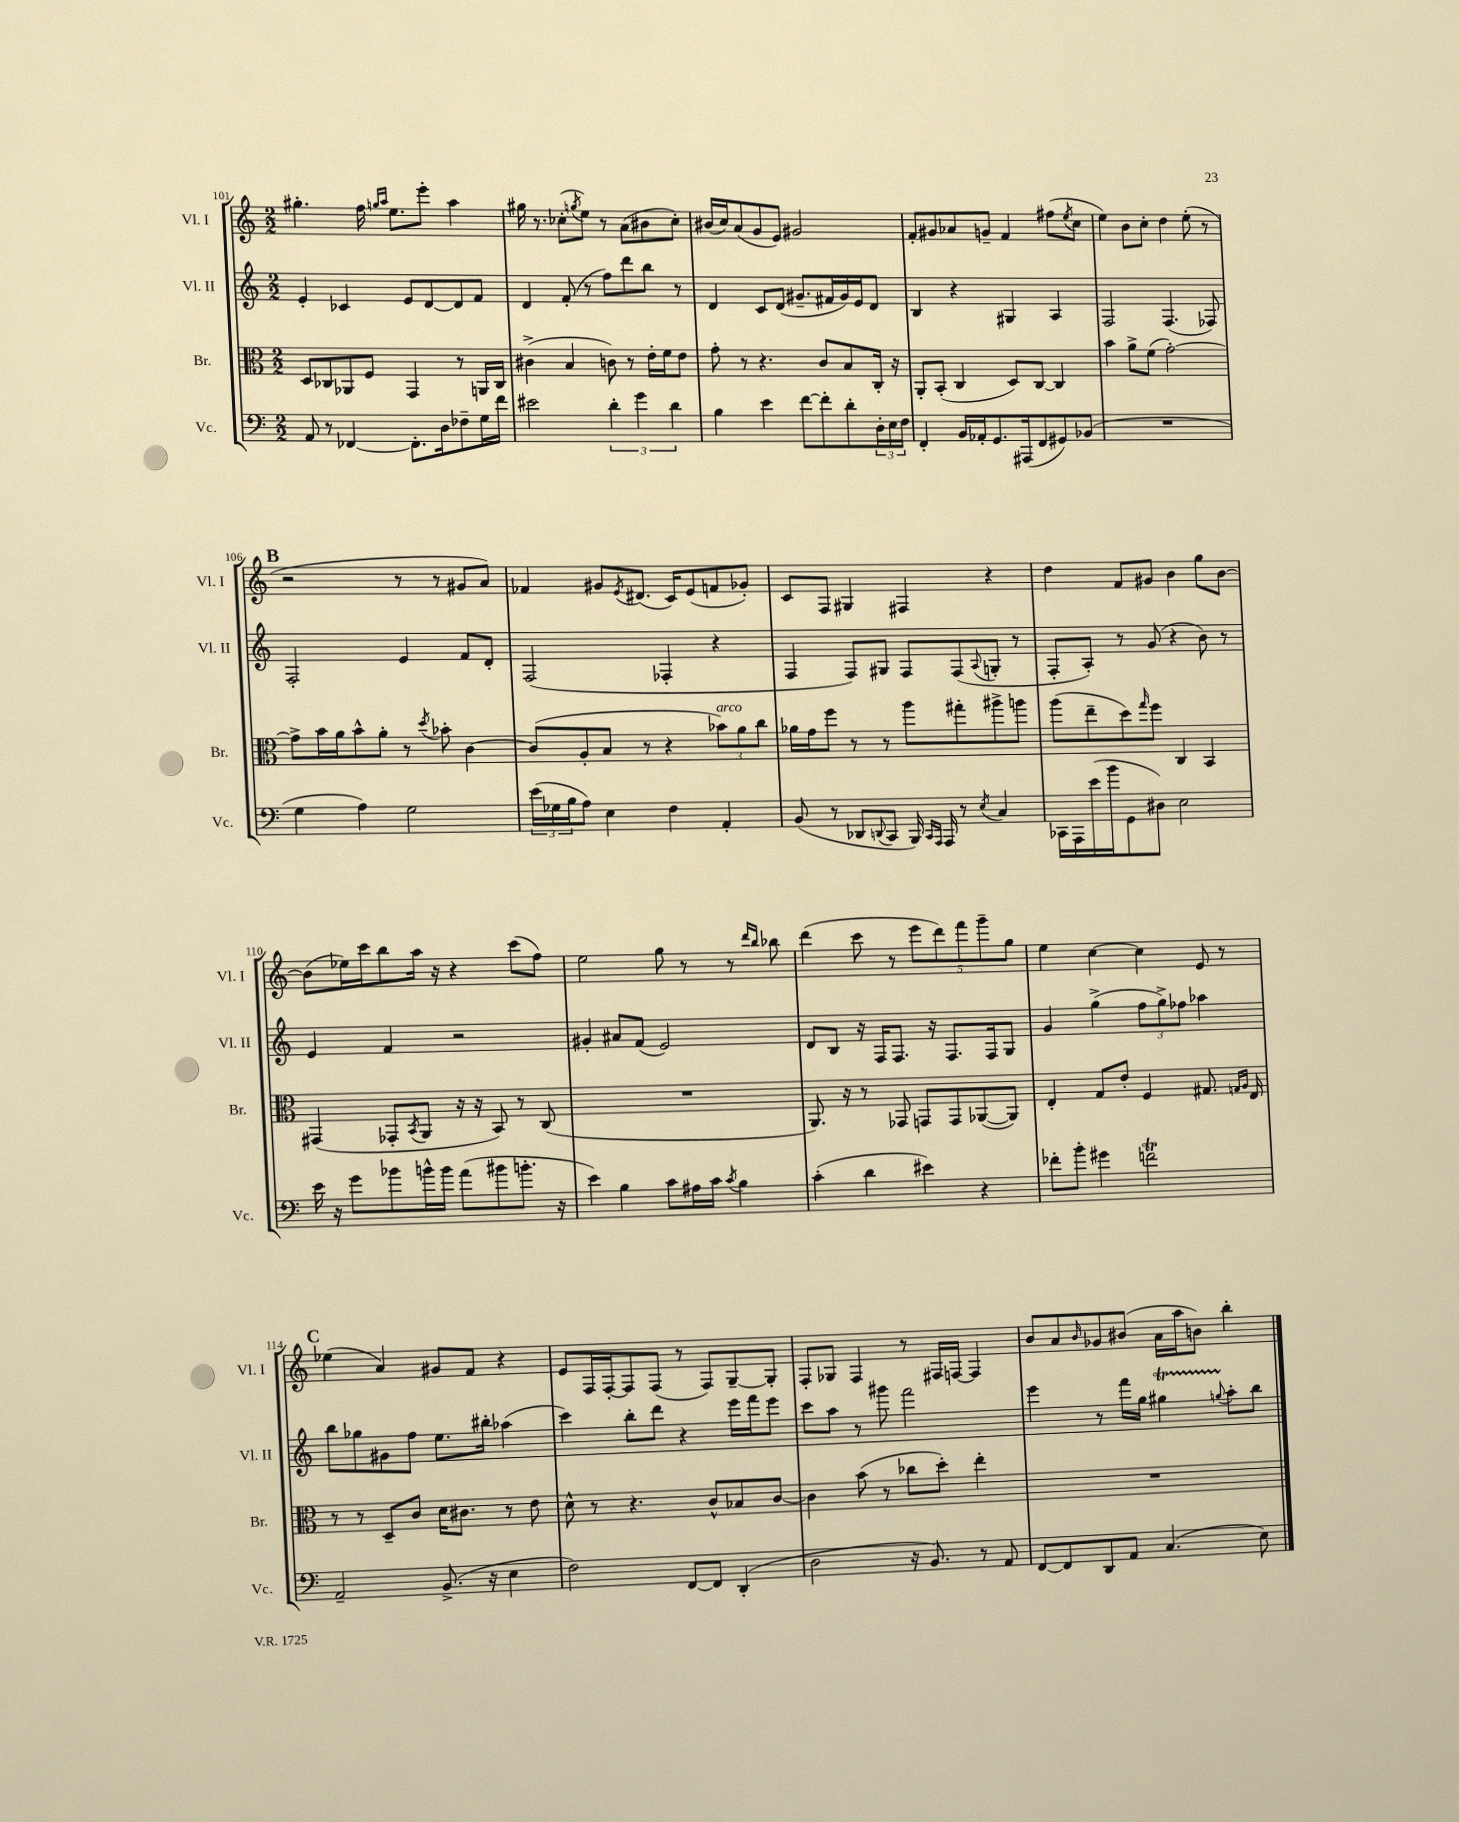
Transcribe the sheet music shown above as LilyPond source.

<<
\new StaffGroup <<
\new Staff = "s0" \with { instrumentName = "Vl. I" shortInstrumentName = "Vl. I" } {
    \clef treble \key c \major \numericTimeSignature \time 2/2
    gis''4.-. f''16 \grace { g''16 a''16 } e''8. e'''8-. a''4 |
    gis''16 r8. ces''8-.( \acciaccatura { g''8 } e''8) r8 a'8( bis'8 ces''8-.) |
    bis'16( c''16) a'8( g'8 e'8) gis'2 |
    f'8-. gis'8 aes'8 g'8-- f'4 fis''8( \acciaccatura { e''8 } c''8 |
    e''4) b'8 c''8-. d''4 e''8-.( r8 |
    \mark \markup { \bold "B" } r2 r8 r8 gis'8 a'8) |
    fes'4 gis'8 \acciaccatura { e'8 } dis'8.( c'16) e'8( f'8 ges'8-.) |
    c'8 f8 gis4 fis4 r4 |
    d''4 f'8 gis'8 b'4 g''8 b'8~ |
    b'8( ees''16) c'''16 b''8 a''16 r16 r4 c'''8( f''8) |
    e''2 g''8 r8 r8 \grace { d'''16 b''16 } bes''8 |
    d'''4( c'''8 r8 \tuplet 5/4 { e'''8 d'''8) f'''8 g'''8-- g''8 } |
    e''4 c''4~ c''4 e'8 r8 |
    \mark \markup { \bold "C" } ees''4( a'4) gis'8 f'8 r4 |
    e'8 f16 f16~-. f8 f8( r8 f8) g8~-- g8-. |
    f8-. ges8 f4 r8 fis16 f16~ f4 |
    b'8 a'8 \grace { b'16 } ges'8 bis'8( a'16 a''16 b'8) b''4-. \bar "|." |
}
\new Staff = "s1" \with { instrumentName = "Vl. II" shortInstrumentName = "Vl. II" } {
    \clef treble \key c \major \numericTimeSignature \time 2/2
    e'4-. ces'4 e'8 d'8~ d'8 f'8 |
    d'4 f'8-.( r8 f''8) d'''8 b''8 r8 |
    d'4 c'8 d'8( gis'8.-- fis'16 gis'16) e'16 d'8 |
    b4 r4 gis4 a4 |
    f2 f4.( fes8) |
    \mark \markup { \bold "B" } f2-. e'4 f'8 d'8-. |
    f2( fes4-. r4 |
    f4 f8) gis8 f8 f8( \appoggiatura { a8 } g8-. r8 |
    f8-. a8-.) r8 g'8( r4 b'8) r8 |
    e'4 f'4 r2 |
    gis'4-. ais'8 f'8( e'2) |
    d'8 b8 r16 f16 f8. r16 f8. f16 g8 |
    g'4 g''4->( \tuplet 3/2 { f''8 g''8->) fes''8 } aes''4 |
    \mark \markup { \bold "C" } b''8 ges''8 gis'8 f''8 e''8. bis''16-. aes''4( |
    c'''4) b''8-. d'''8 r4 e'''16 f'''16 e'''8 |
    c'''8 a''8 r8 gis'''8 f'''2 |
    e'''4 r8 f'''16 g''16 gis''4\startTrillSpan \appoggiatura { g''8 } a''8-.\stopTrillSpan b''8 \bar "|." |
}
\new Staff = "s2" \with { instrumentName = "Br." shortInstrumentName = "Br." } {
    \clef alto \key c \major \numericTimeSignature \time 2/2
    d8 ces8 aes,8 f8 g,4 r8 a,16 ces16 |
    cis'4->( b4 c'8) r8 e'16-. f'16 e'8 |
    g'8-. r8 r4. c'8 b8 c16-. r16 |
    a,8-. b,8-.( c4 d8) c8~ c4 |
    b'4 a'8-> f'8( g'2~-.) |
    \mark \markup { \bold "B" } g'8-> b'16 a'16 b'8-^ a'8-. r8 \acciaccatura { d''8 } bes'8-. c'4~ |
    c'8( a8-. b8 r8 r4 \tuplet 3/2 { bes'8^\markup { \italic "arco" }) a'8 c''8 } |
    aes'16 g'16 f''8 r8 r8 a''8 gis''8-. ais''8-> a''8 |
    a''8( e''8-- d''8) \grace { g''16 } f''8 c4 b,4 |
    gis,4( ges,8-. \acciaccatura { b,8 } a,8 r16 r16 b,8) r8 c8( |
    R1 |
    a,8.) r16 r8 ges,8 g,8 g,8 aes,8~( aes,8) |
    e4-. g8 e'8-. f4 gis8. \grace { g16 a16 } e16 |
    \mark \markup { \bold "C" } r8 r8 d8-- c'8 d'16 cis'8. r8 e'8 |
    d'8-^ r8 r4. c'8-^ bes8 c'8~ |
    c'4 b'8( r8 ces''8 d''8-.) e''4-. |
    R1 \bar "|." |
}
\new Staff = "s3" \with { instrumentName = "Vc." shortInstrumentName = "Vc." } {
    \clef bass \key c \major \numericTimeSignature \time 2/2
    a,8 r8 fes,4~ fes,8.-. d16 fes8-- g16 f'16 |
    eis'2 \tuplet 3/2 { d'4-. g'4 d'4 } |
    b4 e'4 f'8~ f'8-. d'8-. \tuplet 3/2 { d16-. e16 f16 } |
    f,4-. b,16 aes,16-. g,8. ais,,16( f,8 gis,8) bes,8( |
    R1 |
    \mark \markup { \bold "B" } g4 a4) g2 |
    \tuplet 3/2 { e'16( ges16 b16 } a8) e4 f4 a,4-. |
    b,8( r8 des,8 \appoggiatura { d,8 } c,8 b,,16) \grace { c,16 a,,16 } a,,16 r8 \acciaccatura { e8 } c4 |
    ces,16 a,,16 e'16( b'16 g,8 dis8) e2 |
    e'16 r16 g'8 bes'8 b'16-^ b'16 a'8( bis'8 b'8.-. r16 |
    e'4) b4 c'8 ais16 c'16 \acciaccatura { c'8 } b4 |
    c'4-.( d'4 eis'4) r4 |
    fes'8-. b'8-. gis'4 f'2\trill |
    \mark \markup { \bold "C" } a,2-- b,8.->( r16 e4 |
    f2) f,8~ f,8 d,4-.( |
    d2 r16 b,8.) r8 a,8 |
    f,8~ f,8 d,8 a,8 c4.( e8) \bar "|." |
}
>>
>>
\layout { \context { \Score currentBarNumber = #101 } }
